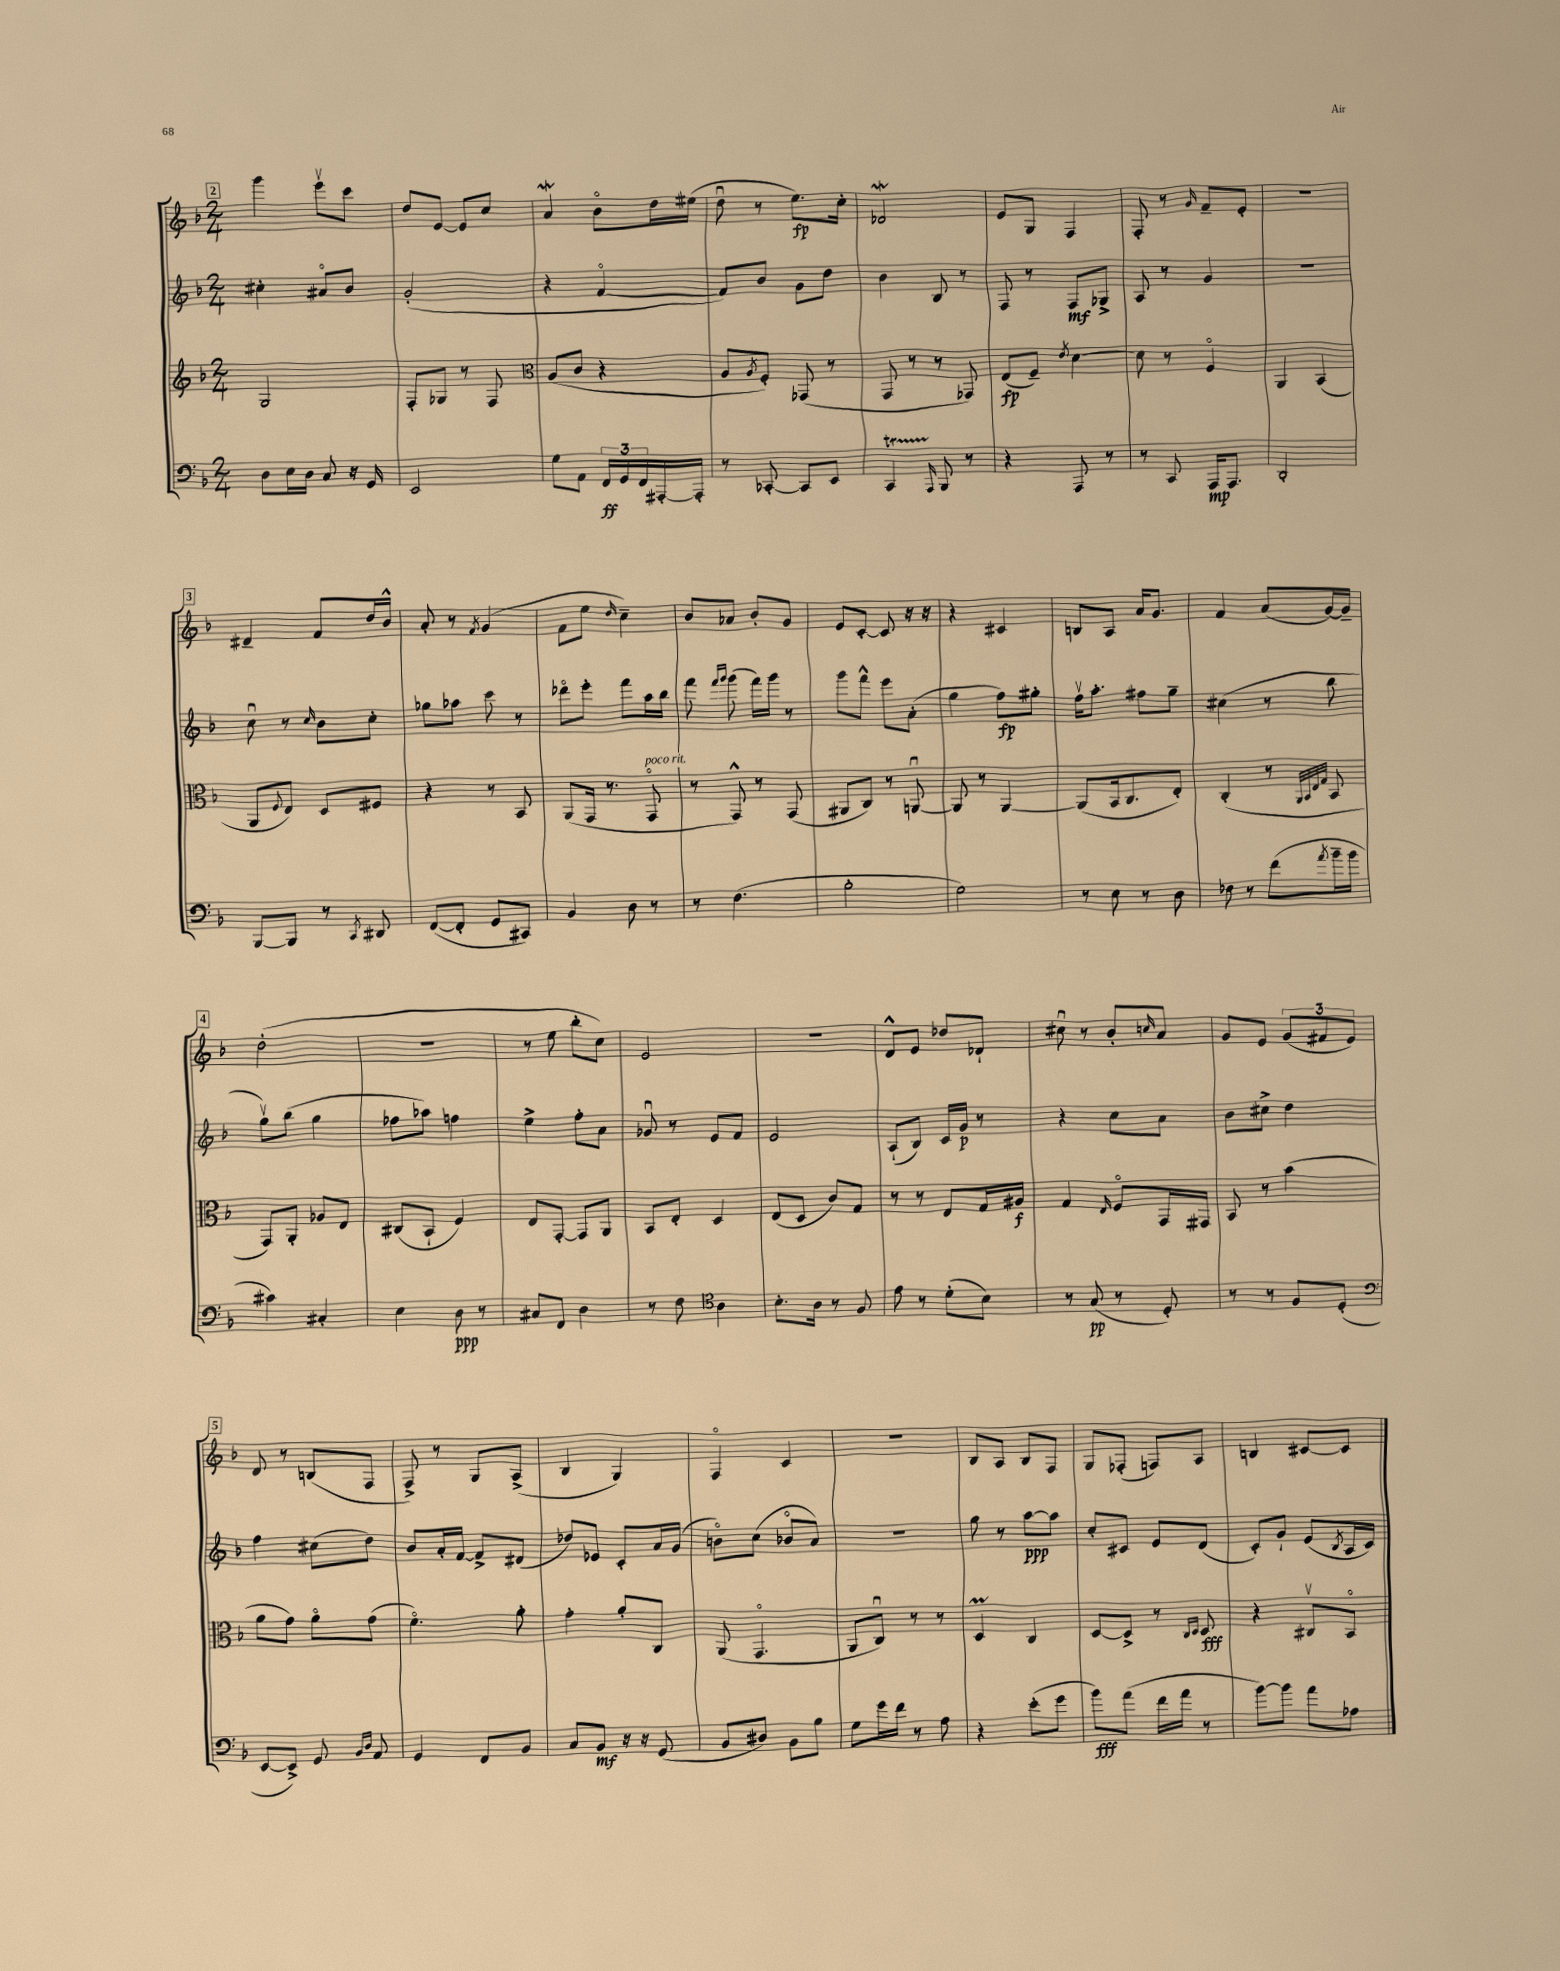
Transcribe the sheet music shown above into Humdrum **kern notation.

**kern	**kern	**kern	**kern
*staff4	*staff3	*staff2	*staff1
*clefF4	*clefG2	*clefG2	*clefG2
*k[b-]	*k[b-]	*k[b-]	*k[b-]
*M2/4	*M2/4	*M2/4	*M2/4
8D\L	2G/	4cc#'\	4ggg\
16E\L	.	.	.
16D\JJ	.	.	.
8C/	.	8a#o/L	8eeev\L
16r	.	8b-/J	8ccc\J
16GG/	.	.	.
=	=	=	=
2EE/	8F'/L	(2g'/	8dd/L
.	8G-/J	.	[8e/J
.	8r	.	8e/]L
.	8F/	.	8cc/J
=	=	=	=
*	*clefC3	*	*
8G\L	(8A/L	4r	4a/
8AA\J	8c/J	.	.
24FF/LL	4r	[4fo/	8b-o\L
24GG/	.	.	.
24FF/	.	.	.
[16AAA#'/	.	.	16dd\L
16AAA#'/]JJ	.	.	(16ee#\JJ
=	=	=	=
8r	8A/L	8f/]L)	8ddu\
.	8qA/	.	.
[8CC-'/	8F'/J)	8b-/J	8r
8CC-/]L	(8GG-/	8g\L	8.ee\L)
8EE/J	8r	8dd\J	.
.	.	.	16cc'\Jk
=	=	=	=
4CC/	8GG/	4b-\	2d-/
.	8r	.	.
16qqAAA/	.	.	.
8BBB-/	8r	8B-/	.
8r	8GG-/)	8r	.
=	=	=	=
4r	(8E/L	8F/	8e/L
.	8F~/J)	8r	8G/J
.	8qe/	.	.
8AAA/	[4d\	8F/L	4F/
8r	.	8G-^/J	.
=	=	=	=
8r	8d\]	8A/	8F'/
8CC/	8r	8r	8r
.	.	.	16qqg/
16AAA/LK	4Fo/	4g/	8f~/L
8.AAA/J	.	.	.
.	.	.	8e'/J
=	=	=	=
2DD'/	4AA/	2r	2r
.	(4BB-/	.	.
=	=	=	=
[8BBB-/L	8AA/L	8ccu\	4d#~/
.	8qqF/	.	.
8BBB-/]J	8E/J)	8r	.
.	.	16qqcc/	.
8r	8D/L	8b-\L	8f/L
8qCC/	.	.	.
8DD#/	8F#/J	8cc'\J	16dd/L
.	.	.	16b-^^/JJ
=	=	=	=
([8FF/L	4r	8gg-\L	8a'/
8FF'/]J	.	8aa-\J	8r
.	.	.	8qf/
8GG/L	8r	8ccc\	(4g/
8CC#/J)	8BB-/	8r	.
=	=	=	=
4BB-/	(8AA/L	8ddd-o\L	8f\L
.	16GG/Jk	8eee'\J	8ee\J
.	8.r	.	.
.	.	.	16qqdd/
8D\	.	8fff\L	4cc~\)
8r	8GGo/	16aa\L	.
.	.	16bb-\JJ	.
=	=	=	=
8r	8r	8fff\	8b-/L
.	.	16qqfff/LL	.
.	.	16qqggg/JJ	.
(4.F\	8GG^^/)	(8ggg\	8a-/J
.	8r	16fff\LL)	8b-'/L
.	.	16ggg\JJ	.
.	(8GG/	8r	8g/J
=	=	=	=
2B-'\	8AA#/L	8ggg\L	8e/L
.	8C/J)	8fff^^\J	[8c'/J
.	8r	8eee\L	8c/]
.	[8AAu/	(8a'\J	16r
.	.	.	16r
=	=	=	=
2G\)	8AA/]	4gg\	4r
.	8r	.	.
.	[4AA/	8ff\L)	4c#/
.	.	8gg#'\J	.
=	=	=	=
8r	(8AA/]L	16ffv\LK	8B/L
.	.	8.aa'\J	.
8E\	16BB-/k	.	8A/J
.	8.C/	.	.
8r	.	8ff#\L	16a/LK
.	.	.	8.g/J
8D\	8E'/J)	8gg~\J	.
=	=	=	=
8F-\	(4C'/	(4cc#\	4f/
8r	.	.	.
(8f\L	8r	8r	(8a/L
.	32qqAA/LLL	.	.
.	32qqBB-/	.	.
.	32qqE/	.	.
8qa/	32qqG/JJJ	.	.
16b-~\L	8BB-/	8bb-\	[16g/L)
16b-\JJ	.	.	16g~/]JJ
=	=	=	=
4c#\)	8GG/L)	8ggv\L)	(2dd'\
.	8AA'/J	(8bb-\J	.
4C#'/	8A-/L	4gg\	.
.	8E/J	.	.
=	=	=	=
4E\	(8C#/L	8ff-\L	2r
.	8BB-`/J	8aa-\J)	.
8D\	4F/)	4ff\	.
8r	.	.	.
=	=	=	=
8C#/L	8E/L	4ee^\	8r
8FF/J	[8GG'/J	.	8ee\
4D\	8GG/]L	8ff'\L	8bb-'\L
.	8AA/J	8a\J	8cc\J)
=	=	=	=
8r	8BB-/L	8g-u/	2e/
8F\	8E'/J	8r	.
*clefC4	*	*	*
4A\	4D/	8e/L	.
.	.	8f/J	.
=	=	=	=
8.B-'\L	(8E/L	2e/	2r
.	8D/J	.	.
16A\Jk	.	.	.
8r	8c/L)	.	.
8F/	8G/J	.	.
=	=	=	=
8e\	8r	(8A`/L	8d^^/L
8r	8r	8B-/J)	8e/J
(8d'\L	8E/L	16c/LL	8dd-/L
.	.	16g/JJ	.
8B-\J)	16G/L	8r	8d-`/J
.	16A#/JJ	.	.
=	=	=	=
8r	4G/	4r	8cc#u\
(8G/	.	.	8r
.	16qqE/	.	.
8r	8Fo/L	8cc\L	8b-'/L
.	.	.	16qqcc/
8D'/)	16GG/L	8a\J	8a/J
.	16GG#/JJ	.	.
=	=	=	=
8r	8BB-/	8b-\L	8g/L
8r	8r	8cc#^\J	8e/J
8F/L	(4b-\	4dd\	(12g/L
.	.	.	12f#/
(8D'/J	.	.	.
.	.	.	12e/J)
=	=	=	=
*clefF4	*	*	*
[8EE/L	8a\L	4ff\	8d/
8EE^/]J)	8g\J)	.	8r
8GG/	8ao\L	(8cc#\L	(8B/L
16qqBB-/LL	.	.	.
16qqD/JJ	.	.	.
8AA/	(8g\J	8dd\J)	8F/J
=	=	=	=
4GG/	4.fo\)	8b-/L	8F^/)
.	.	16a'/L	8r
.	.	[16f/JJ	.
8FF/L	.	8f^/]L	8G/L
8BB-/J	8a'\	(8d#/J	(8A^/J
=	=	=	=
8C/L	4g'\	8dd-/L)	4B-/
8BB-/J	.	8e-/J	.
16r	8a'/L	8c'/L	4G/)
16r	.	.	.
(8GG/	8C/J	16a/L	.
.	.	(16g/JJ	.
=	=	=	=
8BB-/L	(8AA/	8bo\L)	4Fo/
8D#/J)	4.GGo/	(8cc\J	.
8BB-\L	.	8b-o/L	4c/
8B-\J	.	8a/J)	.
=	=	=	=
8G\L	8AA/L	2r	2r
16g\L	8Cu/J)	.	.
16f\JJ	.	.	.
8r	8r	.	.
8A\	8r	.	.
=	=	=	=
4r	4D/	8gg\	8B-/L
.	.	8r	8A/J
(8e'\L	4C/	[8aa\L	8B-/L
8g\J	.	8aa\]J	8F/J
=	=	=	=
8b-\L)	[8D/L	8cc'/L	8G/L
(8a\J	8D^/]J	8c#/J	(8F-'/J
16f\LL	8r	8e/L	8F/L)
16a\JJ	.	.	.
.	16qqC/LL	.	.
.	16qqD/JJ	.	.
8r	8D/	(8d/J	8A/J
=	=	=	=
[8b-\L)	4r	8c'/L)	4B/
8b-\]J	.	8g`/J	.
8a\L	8C#v/L	(8e/L	[8c#/L
.	.	8qB-/	.
8A-\J	8BB-o/J	16A/L	8c#/]J
.	.	16c/JJ)	.
==	==	==	==
*-	*-	*-	*-
